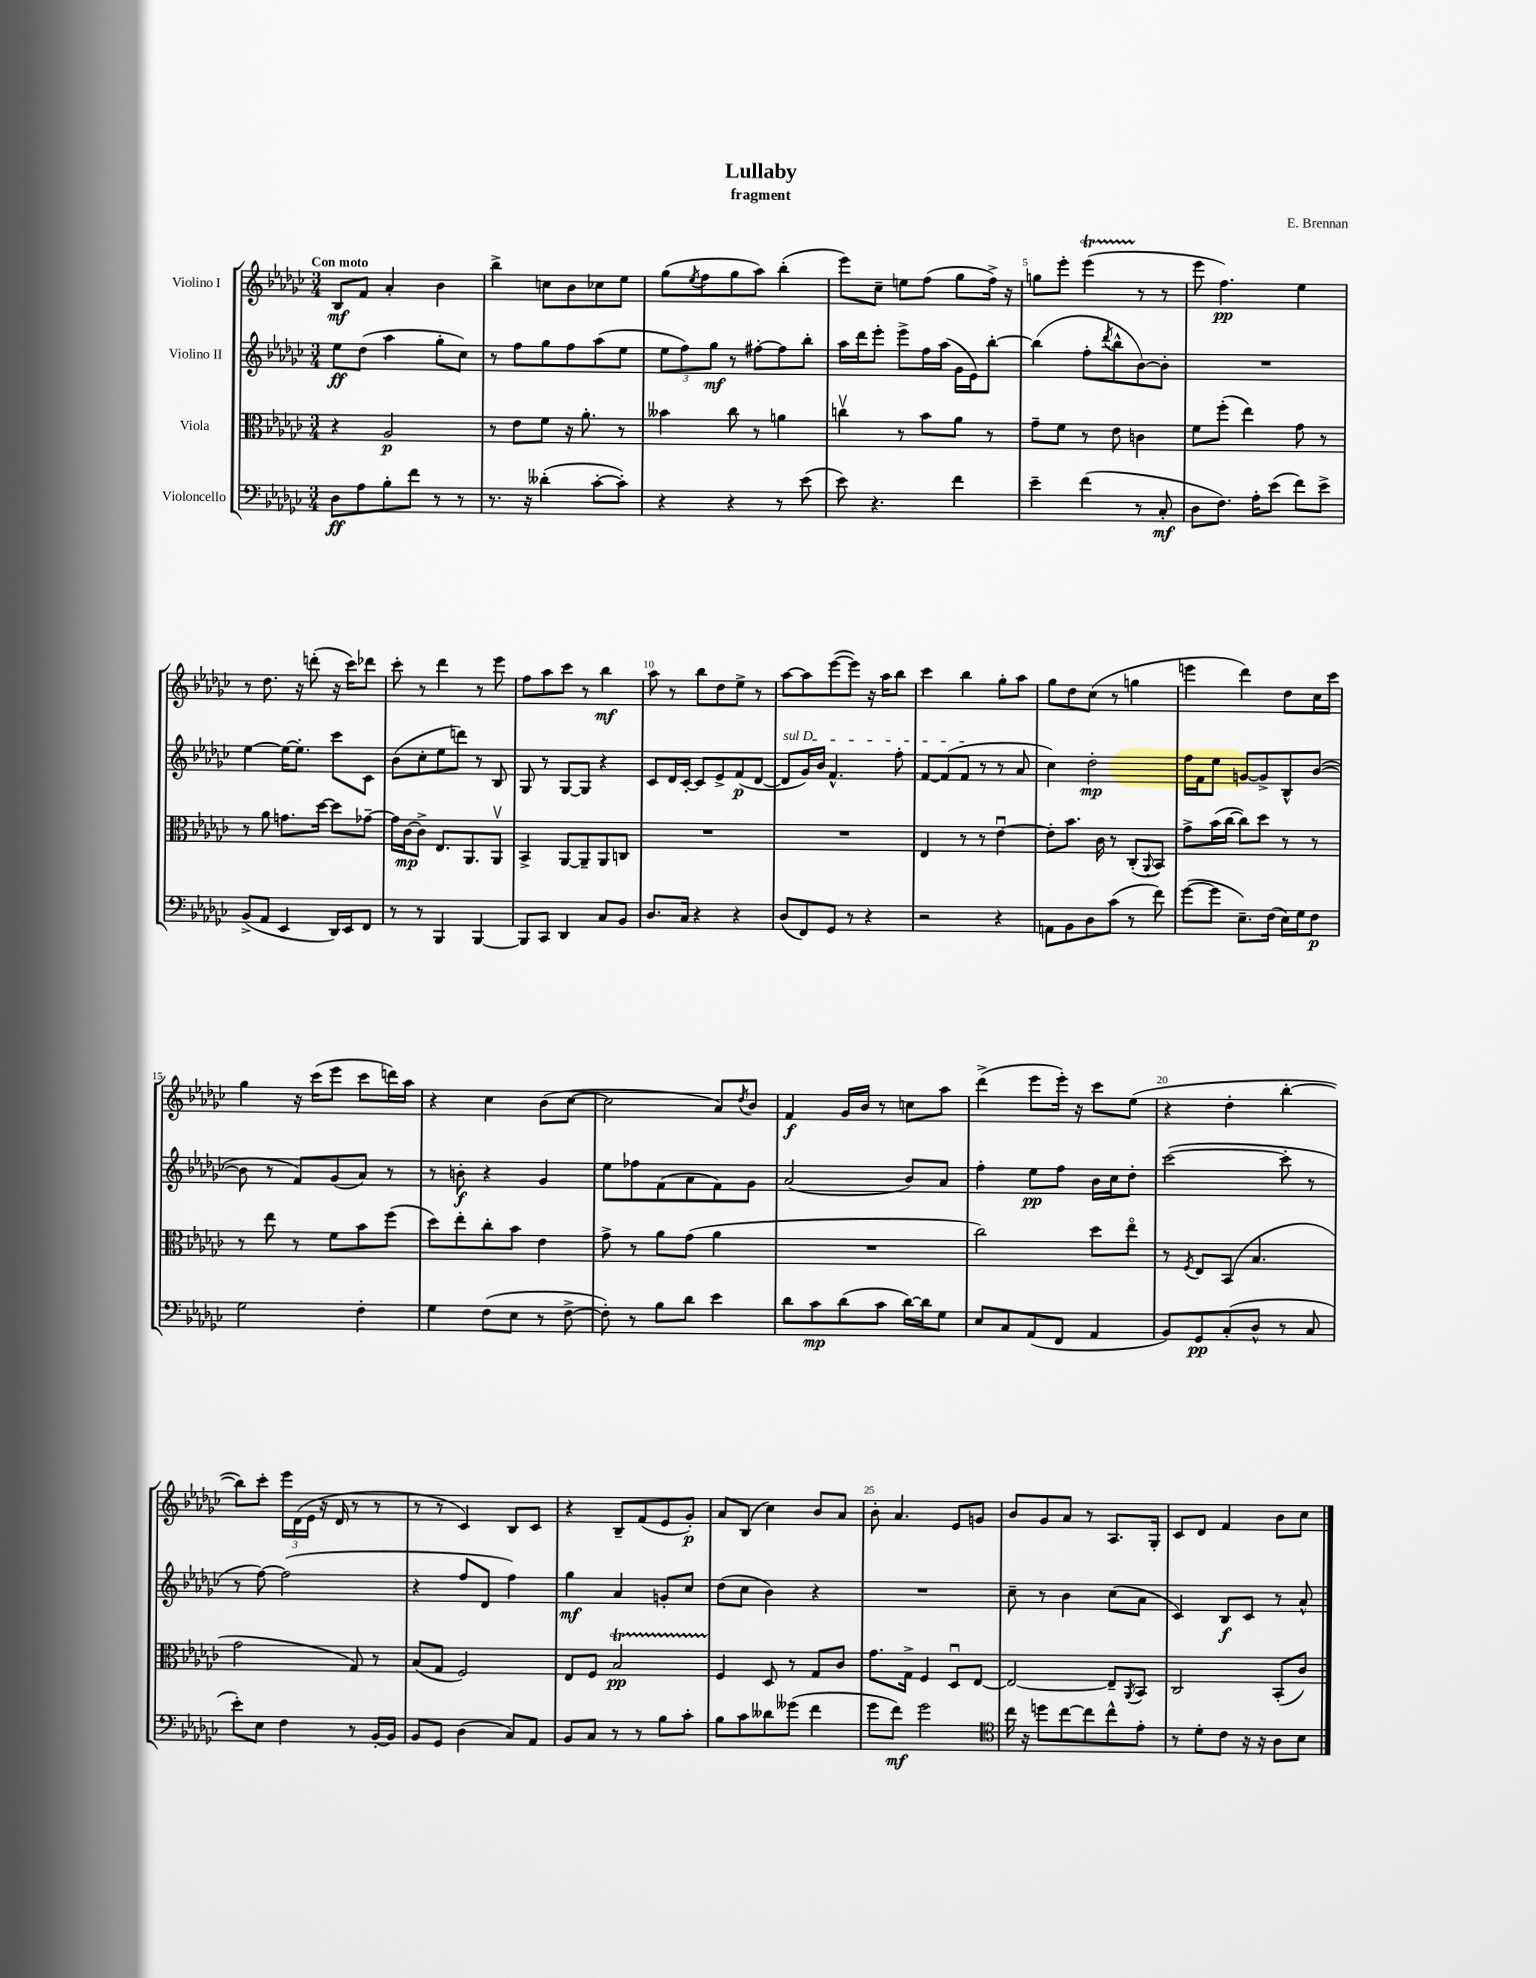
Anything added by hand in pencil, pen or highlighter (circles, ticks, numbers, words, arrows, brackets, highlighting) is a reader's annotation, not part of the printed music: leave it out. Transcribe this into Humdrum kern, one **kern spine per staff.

**kern	**kern	**kern	**kern
*staff4	*staff3	*staff2	*staff1
*clefF4	*clefC3	*clefG2	*clefG2
*k[b-e-a-d-g-c-]	*k[b-e-a-d-g-c-]	*k[b-e-a-d-g-c-]	*k[b-e-a-d-g-c-]
*M3/4	*M3/4	*M3/4	*M3/4
8D-	4r	8ee-	8B-
8A-	.	(8dd-	8f
8B-'	2A-	4aa-	4a-'
8f	.	.	.
8r	.	8gg-'	4b-
8r	.	8cc-)	.
=	=	=	=
8.r	8r	8r	4bb-^
.	8e-	8ff	.
16r	.	.	.
(4d--'	8f	8gg-	8cc
.	16r	8ff	8b-
.	8.a-'	.	.
[8c-'	.	(8aa-	8cc-
8c-'])	8r	8ee-	8ee-
=	=	=	=
4r	4b--	12ee-	(8gg-
.	.	12ff)	.
.	.	.	8qee-
.	.	.	8ff
.	.	12gg-	.
4r	8cc-	8r	8gg-
.	8r	[8ff#'	8aa-)
8r	4a	8ff#]	(4bb-'
(8e-	.	8bb-'	.
=	=	=	=
8e-)	4ccv	16aa-	8eee-)
.	.	16ddd-	.
4.r	.	8eee-'	8cc-~
.	8r	8eee-^	8ee
.	8b-	16ff	(8ff
.	.	(16aa-	.
4f	8a-	16g-	8gg-
.	.	16e-)	.
.	8r	[8bb-'	16ff^)
.	.	.	16r
=	=	=	=
4e-~	8g-~	(4bb-]	8gg
.	8f	.	8eee-'
(4f	8r	8ff'	(4eee-
.	.	8qddd-	.
.	8e-	8bb-^^	.
8r	4c	[8b-)	8r
8C-'	.	8b-']	8r
=	=	=	=
8D-	8f	2.r	8eee-
8.F)	(8ff'	.	4.ff)
.	4ee-)	.	.
16A-'	.	.	.
(8e-	.	.	.
8f)	8g-	.	4ee-
8e-^	8r	.	.
=	=	=	=
(8BB-^	8r	[4ee-	8r
8AA-	8a-	.	8.dd-
4EE-	8.g	16ee-_	.
.	.	8.ee-']	16r
.	.	.	(8ddd'
.	[16dd-	.	.
16DD-)	8dd-]	8ccc-	16r
16EE-	.	.	16ccc-)
8FF	[8g-~	8c-	8ddd-
=	=	=	=
8r	16g-]	(8b-	8ccc-'
.	[16c-	.	.
8r	8c-^]	8cc-'	8r
4BBB-	8.E-	8ee-	4ddd-
.	.	8ddd)	.
.	8.AA-	.	.
[4BBB-	.	8r	8r
.	8AA-v	8B-	8eee-
=	=	=	=
8BBB-]	4BB-^	8G-	8ff
8CC-	.	8r	8aa-
4DD-	[8AA-	[8G-	8ccc-
.	8AA-~]	8G-]	8r
8C-	8AA-	4r	4bb-
8BB-	8C	.	.
=	=	=	=
8.D-	2.r	8c-	8aa-
.	.	16d-	8r
16C-	.	[16c-'	.
4r	.	8c-]	8bb-
.	.	8e-^	8dd-
4r	.	(8f	8ee-^
.	.	[8d-	8r
=	=	=	=
(8D-	2.r	8d-]	[8aa-
8FF)	.	16g-)	8aa-]
.	.	16b-	.
8GG-	.	4.f^^	([8eee-
8r	.	.	8eee-])
4r	.	.	16r
.	.	.	16aa-
.	.	8ff'	8bb-
=	=	=	=
2r	4E-	[8f	4ccc-
.	.	(8f]	.
.	8r	8f	4bb-
.	8r	8r	.
4r	[4e-u	8r	8gg-'
.	.	8a-	8aa-
=	=	=	=
8AA	8e-']	4cc-)	8gg-
8BB-	8.b-	.	8dd-
8D-	.	2dd-'	(8cc-
.	16c-	.	.
(8c-	8r	.	8r
8r	(8C-'	.	4gg
.	8qqAA-	.	.
8f)	8BB-)	.	.
=	=	=	=
([8g-	8g-^	16ff	4eee
.	.	16f	.
8g-]	(16b-	8ee-	.
.	[16cc-	.	.
8.E-~)	8cc-])	[8g	4ddd-)
.	8dd-	8g^]	.
(16F	.	.	.
16E-)	8r	8B-^^	8dd-
16G-	.	.	.
8F	8r	([8b-	16cc-
.	.	.	16ccc-
=	=	=	=
2G-	8r	8b-]	4gg-
.	8ee-	8r	.
.	8r	8f)	16r
.	.	.	(16ccc-
.	8f	(8g-	8eee-
4F'	8b-	8a-)	8ccc-
.	(8ff	8r	16ddd)
.	.	.	16aa-
=	=	=	=
4G-	8dd-)	8r	4r
.	8ee-'	8b'	.
(8F	8cc-'	4r	4cc-
8E-	8b-	.	.
8r	4e-	4g-	(8b-
[8F^	.	.	[8cc-
=	=	=	=
8F'])	8g-^	8ee-	2cc-]
8r	8r	8ff-	.
8B-	8a-	(8f	.
8d-	(8g-	8a-	.
4e-	4a-	8f)	8a-)
.	.	.	8qdd-
.	.	8g-	8b-
=	=	=	=
8d-	2.r	(2a-	4f
8c-	.	.	.
(8d-	.	.	16g-
.	.	.	16b-
8c-	.	.	8r
[16d-)	.	8b-)	8cc
16d-]	.	.	.
8G-	.	8a-	8aa-
=	=	=	=
8E-	2cc-)	4ff'	(4ddd-^
8C-	.	.	.
(8AA-	.	8ee-	8eee-
8FF	.	8ff	16eee-')
.	.	.	16r
4AA-	8dd-	16b-	8ccc-
.	.	16cc-	.
.	8ee-o	8dd-'	(8ee-
=	=	=	=
8BB-)	8r	([2ccc-	4r
.	8qF	.	.
8GG-	8E-	.	.
(8C-'	(8BB-	.	4dd-'
8D-^^	4.B-	.	.
8r	.	8ccc-']	[4bb-'
8C-	.	8r	.
=	=	=	=
8e-')	2g-	8r	8bb-])
8E-	.	[8ff)	8ccc-'
4F	.	(2ff]	24eee-
.	.	.	(24d-
.	.	.	24e-
.	.	.	16r
.	.	.	16d-
8r	8G-)	.	8r
[16BB-'	8r	.	8r
16BB-]	.	.	.
=	=	=	=
8BB-	(8B-	4r	8r
8GG-	8G-	.	8r
(4D-	2F)	8ff	4c-)
.	.	8d-	.
8C-)	.	4ff)	8B-
8AA-	.	.	8c-
=	=	=	=
8BB-	8E-	4gg-	4r
8C-	8F	.	.
8r	2B-	4a-	8B-~
8r	.	.	(8f
8B-	.	8g'	8e-
8c-'	.	8cc-	8g-')
=	=	=	=
8B-	4F	(8dd-	8a-
8c-	.	8cc-	(8B-
8d--	8D-	4b-)	4cc-)
(8g--	8r	.	.
4f	8G-	4r	8b-
.	8c-	.	8a-
=	=	=	=
8g-	8.g-	2.r	8b-'
8f)	.	.	4.a-
.	16G-^	.	.
2g-	4F	.	.
.	8D-u	.	8e-
.	[8E-	.	8g
=	=	=	=
*clefC4	*	*	*
16cc-	2E-_	8cc-~	8b-
16r	.	.	.
8dd	.	8r	8g-
[8cc-	.	4b-	8a-
8cc-]	.	.	8r
8cc-^^	8E-~]	(8cc-	8.A-
.	8qAA-	.	.
8e-'	8BB-	8a-	.
.	.	.	16G-'
=	=	=	=
8r	2C-	4c-)	8c-
8d-'	.	.	8d-
8c-	.	8B-	4f
16r	.	8c-	.
16r	.	.	.
8A-	(8BB-'	8r	8b-
8B-	8c-)	8a-^^	8cc-
==	==	==	==
*-	*-	*-	*-
